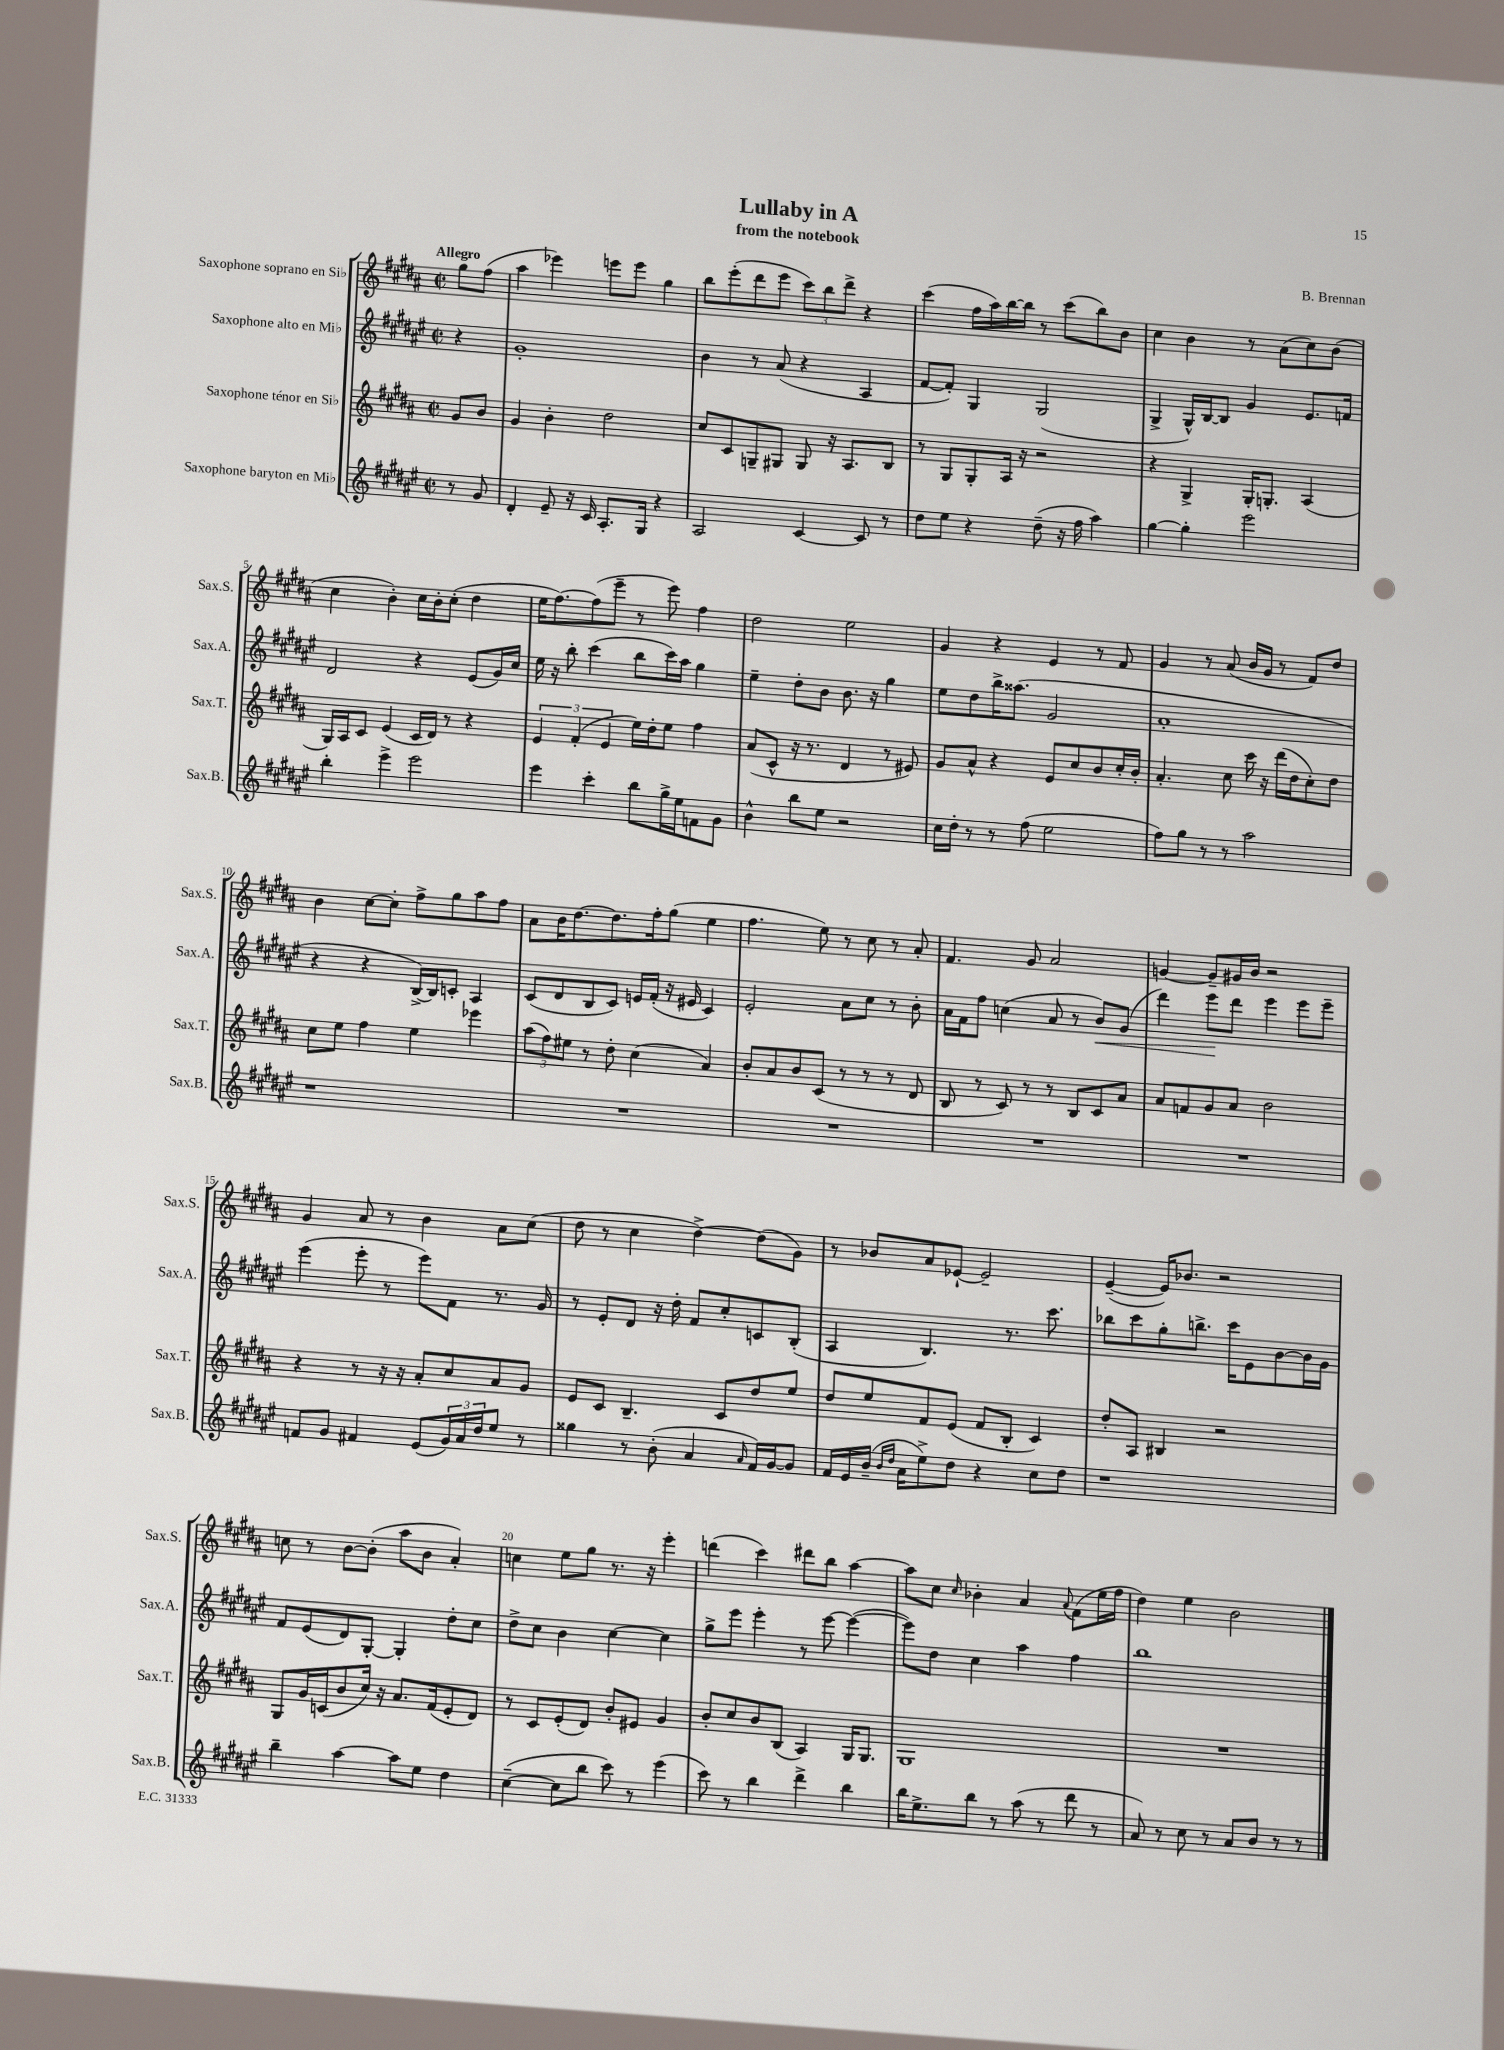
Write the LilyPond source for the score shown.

\header { title = "Lullaby in A" composer = "B. Brennan" subtitle = "from the notebook" }
<<
\new StaffGroup <<
\new Staff = "s0" \with { instrumentName = "Saxophone soprano en Sib" shortInstrumentName = "Sax.S." } {
    \clef treble \key b \major \defaultTimeSignature \time 2/2 \partial 4 \tempo "Allegro"
    gis''8 fis''8( |
    ais''4 ees'''4) e'''8 e'''8 gis''4 |
    b''8 e'''8-.( dis'''8 e'''8 \tuplet 3/2 { cis'''8) b''8 dis'''8-> } r4 |
    cis'''4( fis''16 ais''16) b''16~ b''16 r8 cis'''8( b''8) b'8 |
    cis''4 b'4 r8 ais'8( cis''8) b'8( |
    cis''4 b'4-.) cis''16 b'16-. cis''8-.( dis''4 |
    e''16 fis''8.~) fis''8( e'''8-- r8 e'''8) fis''4 |
    dis''2 e''2 |
    gis'4 r4 e'4 r8 fis'8 |
    gis'4 r8 ais'8( b'16 gis'16 r8 fis'8) dis''8 |
    b'4 cis''8~ cis''8-. fis''8-> gis''8 ais''8 fis''8 |
    ais'8 b'16 dis''8.~ dis''8. fis''16-. gis''8( e''4 |
    fis''4. e''8) r8 cis''8 r8 ais'8-. |
    fis'4. gis'8 ais'2 |
    g'4~ g'8-- gis'16 b'16 r2 |
    gis'4 ais'8 r8 b'4 ais'8 cis''8( |
    dis''8 r8 cis''4 dis''4~->) dis''8( gis'8) |
    r8 bes'8 ais'8 ees'8~-! ees'2-- |
    e'4~--( e'16) bes'8. r2 |
    c''8 r8 b'8~ b'8-.( ais''8 b'8 ais'4-.) |
    c''4 e''8 gis''8 r8. r16 e'''4-. |
    d'''4( cis'''4) dis'''8 b''8 ais''4~ |
    ais''8 cis''8 \grace { cis''16 } bes'4-. ais'4 \appoggiatura { ais'8 } fis'8( e''16 fis''16 |
    dis''4) e''4 b'2 \bar "|." |
}
\new Staff = "s1" \with { instrumentName = "Saxophone alto en Mib" shortInstrumentName = "Sax.A." } {
    \clef treble \key fis \major \defaultTimeSignature \time 2/2 \partial 4
    r4 |
    gis'1-. |
    b'4 r8 ais'8( r4 ais4 |
    fis'8~ fis'8-.) gis4 gis2( |
    gis4-> gis16-^) b16~ b8 gis'4 eis'8. f'16 |
    dis'2 r4 eis'8( gis'16) cis''16 |
    eis''16 r16 b''8-. cis'''4( b''8 cis'''16) ais''16 gis''4 |
    eis''4-- dis''8-. b'8 b'8. r16 gis''4 |
    eis''8 dis''8 b''16-> aisis''8.( gis'2 |
    ais'1-. |
    r4 r4 b16~->) b16 c'8-. ais4 |
    cis'8( dis'8 b8 cis'8) e'16 fis'16-.( r16 eis'16 cis'4) |
    eis'2-. ais'8 cis''8 r8 b'8-. |
    ais'16 fis'16 fis''8 c''4( ais'8 r8 b'8\<) gis'8( |
    dis'''4) eis'''8\! dis'''8 eis'''4 eis'''8 eis'''8-- |
    eis'''4( eis'''8-. r8 eis'''8) fis'8 r8. gis'16 |
    r8 eis'8-. dis'8 r16 dis''16-. fis'8 cis''8-. c'8 b8-.( |
    ais4 b4.) r8. cis'''8. |
    bes''8 cis'''8 gis''8-. b''8.-> cis'''16 eis'8 b'8~ b'16 gis'16 |
    fis'8 eis'8( dis'8) gis8~-. gis4-. dis''8-. cis''8 |
    dis''8-> cis''8 b'4 cis''4~ cis''4 |
    gis''8-> eis'''8 eis'''4-. r8 eis'''8~ eis'''4~( |
    eis'''8) dis''8 cis''4 ais''4 fis''4 |
    b''1 \bar "|." |
}
\new Staff = "s2" \with { instrumentName = "Saxophone ténor en Sib" shortInstrumentName = "Sax.T." } {
    \clef treble \key b \major \defaultTimeSignature \time 2/2 \partial 4
    gis'8 b'8 |
    gis'4 b'4-. dis''2 |
    cis''8 cis'8 g8-- gis8 gis8 r16 ais8. b8 |
    r8 gis8 gis8-. ais16 r16 r2 |
    r4 gis4-> gis16-. g8.-. ais4( |
    gis16) ais16 cis'8 e'4( cis'16 dis'16) r8 r4 |
    \tuplet 3/2 { e'4 fis'4-.( e'4 } e''16) dis''16-. e''8 fis''4 |
    ais'8( cis'8-^ r16 r8. dis'4 r8 eis'8) |
    gis'8 ais'8-^ r4 e'8 cis''8 b'8 cis''16-. b'16-. |
    ais'4.-. cis''8 cis'''16 r16 dis'''16( dis''16 cis''8-.) dis''8 |
    cis''8 e''8 fis''4 e''4 ees'''4 |
    \tuplet 3/2 { ais''8( fis''8) eis''8 } r8 dis''8-. cis''4( ais'4) |
    b'8-. ais'8 b'8 cis'8( r8 r8 r8 dis'8 |
    b8 r8 cis'8) r8 r8 b8 cis'8 ais'8 |
    ais'8 f'8 gis'8 ais'8 b'2 |
    r4 r8 r16 r16 ais'8-. cis''8 ais'8 gis'8 |
    e'8 cis'8 b4.-- cis'8 dis''8 e''8 |
    dis''8 e''8 fis'8 e'8( fis'8 b8-. cis'4) |
    dis''8-. ais8 bis4 r2 |
    gis8 gis'16 c'16( b'8 cis''16) r16 ais'8. fis'16( e'8-. dis'8) |
    r8 cis'8 e'8-.( dis'8) b'8-. eis'8 gis'4 |
    b'8-. cis''8 b'8 b8( ais4) gis16 gis8. |
    gis1 |
    R1 \bar "|." |
}
\new Staff = "s3" \with { instrumentName = "Saxophone baryton en Mib" shortInstrumentName = "Sax.B." } {
    \clef treble \key fis \major \defaultTimeSignature \time 2/2 \partial 4
    r8 gis'8 |
    dis'4-. eis'8-- r16 cis'16 ais8.-. gis16 r4 |
    ais2 cis'4~ cis'8 r8 |
    dis''8 eis''8 r4 dis''8--( r16 fis''16 ais''4) |
    gis''4~ gis''4-. eis'''2 |
    b''4-. eis'''4-> eis'''2 |
    eis'''4 cis'''4-. b''8 gis''16-> eis''16 f'8 gis'8 |
    b'4-^ b''8 eis''8 r2 |
    cis''16 dis''16-. r8 r8 fis''8( eis''2 |
    fis''8) gis''8 r8 r8 ais''2 |
    r1 |
    R1 |
    R1 |
    R1 |
    R1 |
    f'8 gis'8 fis'4 eis'8( \tuplet 3/2 { gis'16) ais'16 dis''16 } eis''8 r8 |
    gisis''4 r8 b'8-.( ais'4 \grace { ais'16 } fis'16) gis'16~ gis'8 |
    fis'16 eis'16 b'16--( \grace { b'16 dis''16 } ais'16 eis''8->) dis''8 r4 cis''8 dis''8 |
    r1 |
    b''4-- ais''4~ ais''8 eis''8 dis''4 |
    cis''4~--( cis''8 b''8 cis'''8) r8 eis'''4( |
    cis'''8) r8 b''4 dis'''4-> b''4 |
    b''16 eis''8.-> b''8 r8 ais''8( r8 dis'''8 r8 |
    ais'8) r8 cis''8 r8 ais'8 b'8 r8 r8 \bar "|." |
}
>>
>>
\layout { \context { \Score \override BarNumber.break-visibility = ##(#f #t #t) barNumberVisibility = #(every-nth-bar-number-visible 5) } }
